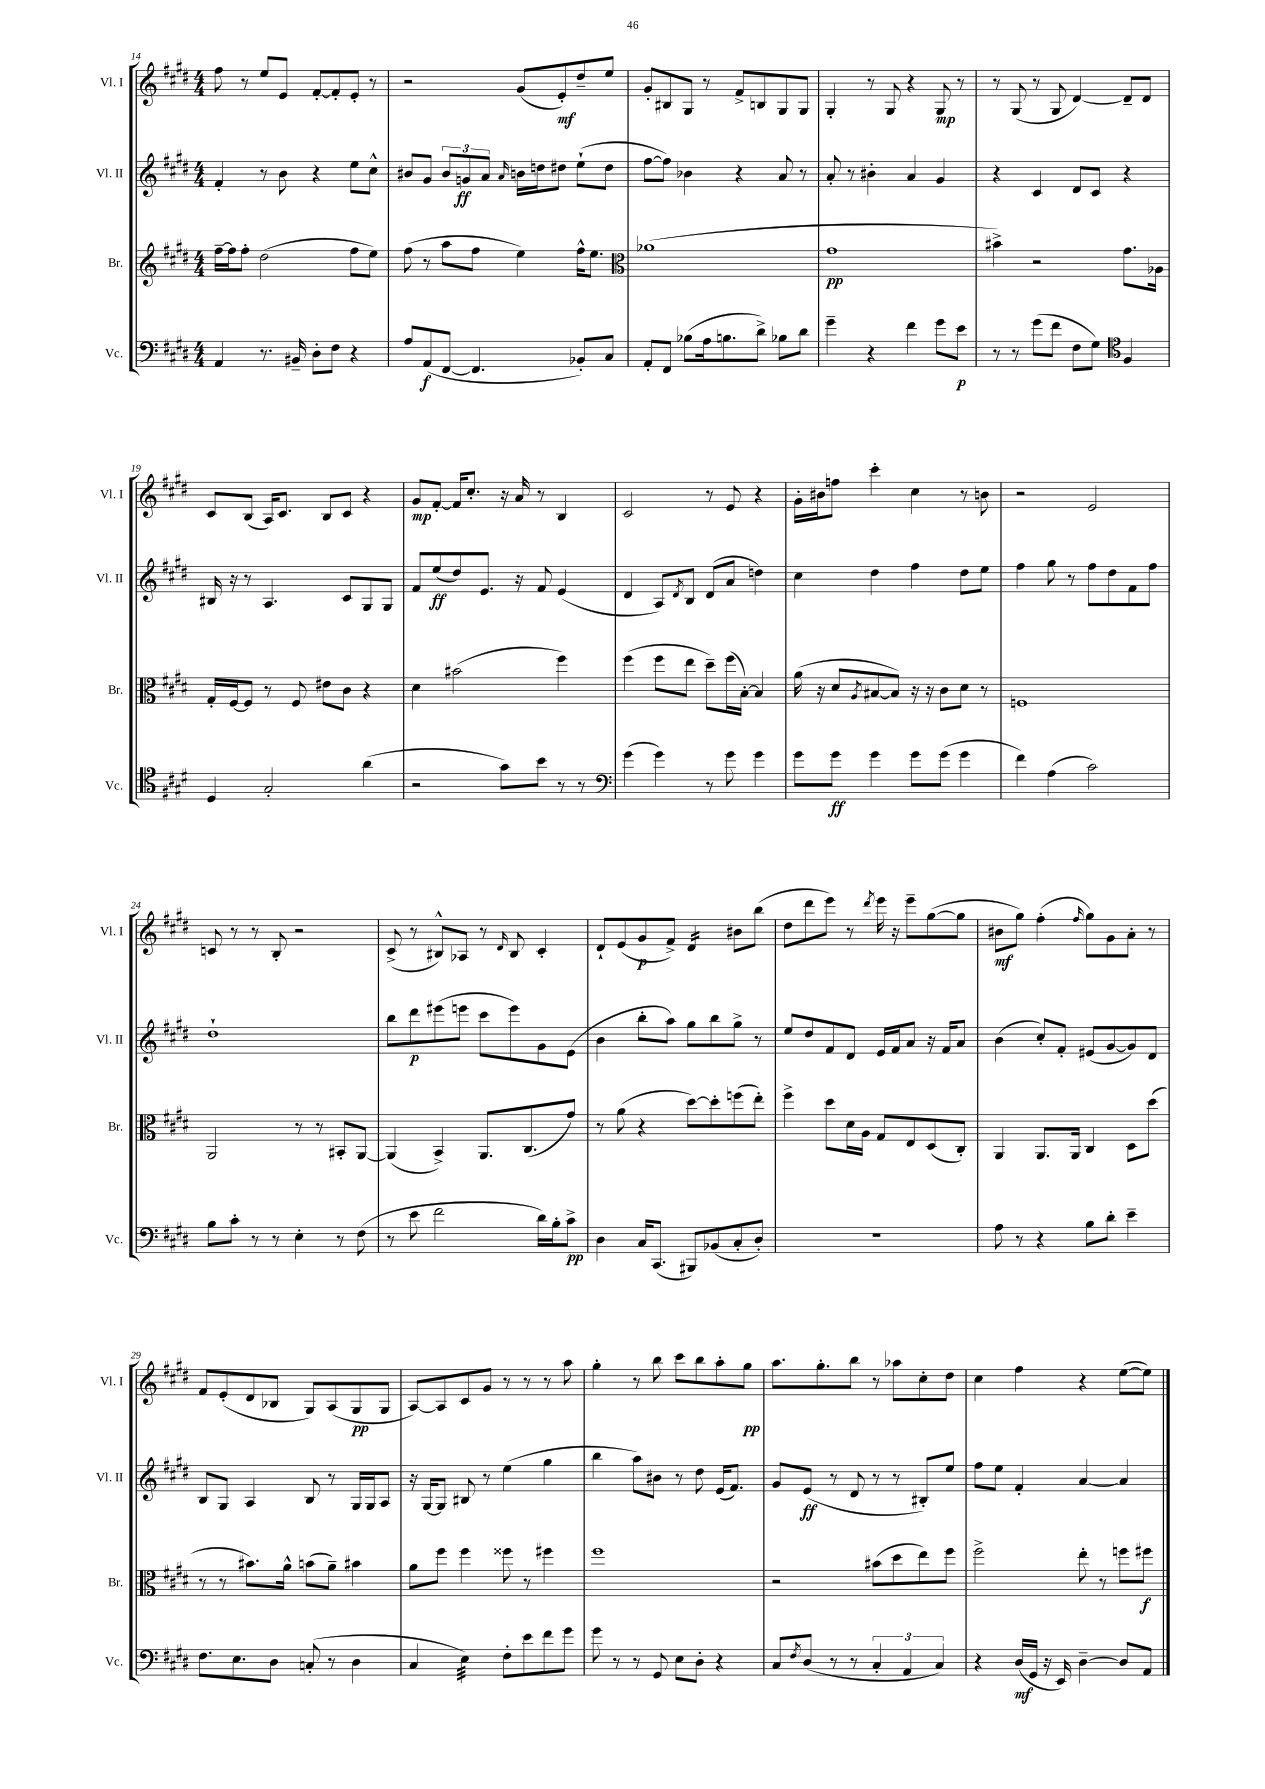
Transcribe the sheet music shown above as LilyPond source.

<<
\new StaffGroup <<
\new Staff = "s0" \with { instrumentName = "Vl. I" shortInstrumentName = "Vl. I" } {
    \clef treble \key e \major \numericTimeSignature \time 4/4
    fis''8 r8 e''8 e'8 fis'8~-. fis'8-. e'8-. r8 |
    r2 gis'8( e'8-.\mf) dis''8-- e''8 |
    gis'8-. bis8 gis8 r8 fis'8-> b8 gis8 gis8 |
    gis4-. r8 gis8 r4 gis8\mp r8 |
    r8 gis8( r8 gis8 dis'4~) dis'8-- dis'8 |
    cis'8 b8( a16) cis'8. b8 cis'8 r4 |
    gis'8\mp fis'8~-. fis'16 cis''8.-. r16 a'16 r8 b4 |
    cis'2 r8 e'8 r4 |
    gis'16-. bis'16 f''8 cis'''4-. cis''4 r8 b'8 |
    r2 e'2 |
    c'8 r8 r8 b8-. r2 |
    cis'8->( r8 bis8-^) aes8 r8 \grace { dis'16 } bis8 cis'4-. |
    dis'8-! e'8( gis'8\p fis'8->) dis'4:16 bis'8 b''8( |
    dis''8 dis'''8 e'''8) r8 \acciaccatura { dis'''8 } e'''16 r16 e'''8-- gis''8~( gis''8 |
    bis'8\mf gis''8) fis''4-.( \grace { fis''16 } gis''8) gis'8 a'8-. r8 |
    fis'8 e'8-.( dis'8 bes8 gis8) a8( gis8\pp gis8 |
    a8~) a8 cis'8 gis'8 r8 r8 r8 a''8 |
    gis''4-. r8 b''8 cis'''8 b''8 a''8-. gis''8\pp |
    a''8. gis''8.-. b''8 r8 aes''8 cis''8-. dis''8 |
    cis''4 fis''4 r4 e''8~( e''8) \bar "|." |
}
\new Staff = "s1" \with { instrumentName = "Vl. II" shortInstrumentName = "Vl. II" } {
    \clef treble \key e \major \numericTimeSignature \time 4/4
    fis'4-. r8 b'8 r4 e''8 cis''8-^ |
    bis'8 gis'8 \tuplet 3/2 { bis'8 g'8\ff a'8 } \grace { a'16 } b'16 d''16 dis''8 e''8-!( dis''8 |
    fis''8~ fis''8) bes'4 r4 a'8 r8 |
    a'8-. r8 bis'4-. a'4 gis'4 |
    r4 cis'4 dis'8 cis'8 r4 |
    bis16 r16 r8 a4. cis'8 gis8 gis8 |
    fis'8 e''8\ff( dis''8) e'8. r16 fis'8 e'4( |
    dis'4 a8) \acciaccatura { dis'8 } b8 dis'8( a'8 d''4) |
    cis''4 dis''4 fis''4 dis''8 e''8 |
    fis''4 gis''8 r8 fis''8 dis''8 fis'8 fis''8 |
    dis''1-! |
    b''8 dis'''8\p eis'''8( e'''8 cis'''8 e'''8) gis'8 e'8( |
    b'4 b''8-. a''8) gis''8 b''8 gis''8-> r8 |
    e''8 dis''8 fis'8 dis'8 e'16 fis'16 a'8 r16 fis'16 a'8 |
    b'4( cis''8-.) fis'8-. eis'8( gis'8~ gis'8) dis'8 |
    b8 gis8 a4 b8 r8 gis16 gis16 a8 |
    r16 gis16~ gis8 bis8 r8 e''4( gis''4 |
    b''4 a''8) bis'8 r8 dis''8 e'16( fis'8.) |
    gis'8 e'8\ff( r8 dis'8 r8 r8 bis8-.) e''8 |
    fis''8 e''8 fis'4-. a'4~ a'4 \bar "|." |
}
\new Staff = "s2" \with { instrumentName = "Br." shortInstrumentName = "Br." } {
    \clef treble \key e \major \numericTimeSignature \time 4/4
    fis''16~-- fis''16 fis''8-. dis''2( fis''8 e''8) |
    fis''8( r8 a''8 fis''8 e''4) fis''16-^ e''8. |
    \clef alto aes'1( |
    gis'1\pp |
    bis'4->) r2 gis'8. aes16 |
    gis16-. fis16~ fis8 r8 fis8 eis'8 cis'8 r4 |
    dis'4 bis'2( fis''4) |
    fis''4( fis''8 e''8 dis''8--) fis''16( b16~-.) b4 |
    a'16( r16 dis'8 \acciaccatura { a8 } bis8~ bis8) r16 r16 cis'8 dis'8 r8 |
    f1 |
    a,2 r8 r8 bis,8-. a,8~ |
    a,4( b,4->) a,8. cis8.( gis'8) |
    r8 a'8( r4 dis''8~) dis''8-. f''8( e''8-.) |
    fis''4-> dis''8 dis'16 a16 gis8 e8 dis8( cis8-.) |
    a,4 a,8. a,16 cis4 dis8 dis''8( |
    r8 r8 bis'8.) a'16-^ b'8( a'8--) bis'4 |
    a'8 fis''8 fis''4 fisis''8 r8 fis''4 |
    fis''1 |
    r2 bis'8( dis''8 e''8) fis''8 |
    fis''2-> e''8-. r8 f''8 fis''8\f \bar "|." |
}
\new Staff = "s3" \with { instrumentName = "Vc." shortInstrumentName = "Vc." } {
    \clef bass \key e \major \numericTimeSignature \time 4/4
    a,4 r8. bis,16-- dis8-. fis8 r4 |
    a8 a,8\f( fis,8~ fis,4. bes,8-.) cis8 |
    a,8-. fis,8 bes8( a16 b8. dis'8->) bes8 dis'8 |
    gis'4-- r4 fis'4 gis'8 e'8\p |
    r8 r8 gis'8( fis'8 fis8 gis8) \clef tenor fis4 |
    dis4 gis2-. a'4( |
    r2 gis'8) b'8 r8 r8 |
    \clef bass gis'4( gis'4) r8 gis'8 gis'4 |
    gis'8 gis'8\ff gis'4 gis'8 gis'8( gis'4 |
    fis'4) a4( cis'2) |
    b8 cis'8-. r8 r8 e4-. r8 fis8( |
    r8 e'8 fis'2 dis'16) b16-. cis'8->\pp |
    dis4 cis16 cis,8.( bis,,8) bes,8( cis8-. dis8-.) |
    r1 |
    a8 r8 r4 b8 dis'8-. e'4-- |
    fis8. e8. dis8 c8-.( r8 dis4 |
    cis4 e4:32) fis8-. e'8 fis'8 gis'8 |
    gis'8 r8 r8 gis,8 e8 dis8-. r4 |
    cis8 \acciaccatura { fis8 } dis8( r8 r8 \tuplet 3/2 { cis4-. a,4 cis4) } |
    r4 dis16\mf( gis,16 r16 e,16) dis4~-- dis8 a,8 \bar "|." |
}
>>
>>
\layout { \context { \Score currentBarNumber = #14 } }
